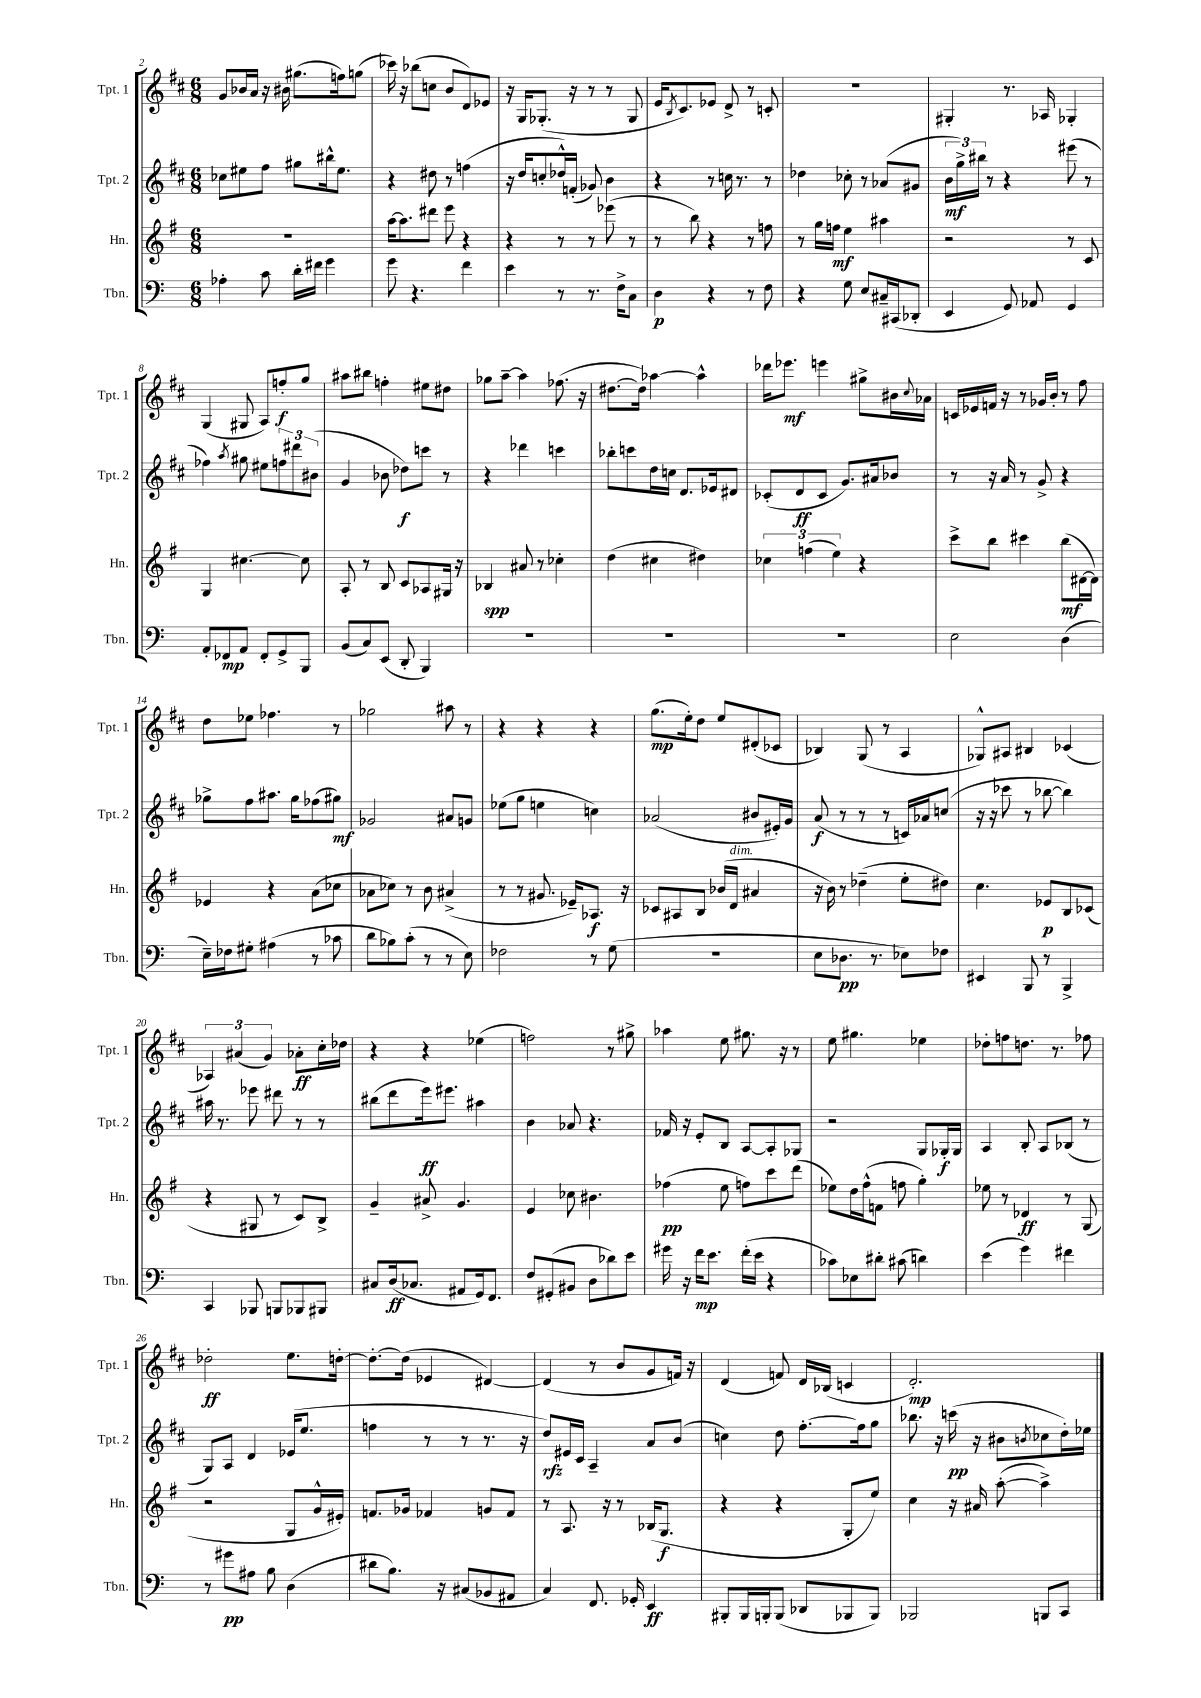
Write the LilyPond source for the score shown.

<<
\new StaffGroup <<
\new Staff = "s0" \with { instrumentName = "Tpt. 1" shortInstrumentName = "Tpt. 1" } {
    \clef treble \key d \major \numericTimeSignature \time 6/8
    g'8 bes'16 a'16 r16 bis'16 gis''8.( f''16) g''8( |
    ces'''16) r16 bes''8( c''8 b'8 d'8) ees'8 |
    r16 g16 ges8.-.( r16 r8 r8 ges8 |
    e'16 \acciaccatura { b8 } cis'8.) ees'8 d'8-> r8 c'8-. |
    R2. |
    gis4-. r8. aes16 ges4-. |
    g4( gis8 a8) f''8-.\f g''8 |
    ais''8 bis''8 f''4-. eis''8 dis''8 |
    ges''8 a''8~-- a''4 fes''8.( r16 |
    dis''8.~ dis''16) aes''4~ aes''4-^ |
    des'''16 ees'''8.\mf e'''4 gis''8-> bis'16 \appoggiatura { cis''8 } aes'16 |
    c'16 ees'16 f'16 r16 r8 ges'16 b'16-. r8 fis''8 |
    d''8 ees''8 fes''4. r8 |
    ges''2 ais''8 r8 |
    r4 r4 r4 |
    g''8.\mp( e''16-.) d''8 e''8 dis'8-.( ces'8 |
    bes4) g8( r8 a4 |
    ges8-^) ais8 bis4 ces'4( |
    \tuplet 3/2 { aes4) ais'4( g'4) } aes'8-.\ff cis''16-. des''16 |
    r4 r4 ees''4( |
    f''2) r8 gis''8-> |
    aes''4 e''8 gis''8. r16 r8 |
    e''8 gis''4. ees''4 |
    des''8-. f''8 d''8. r8. fes''8 |
    des''2-.\ff e''8. d''16~-. |
    d''8.~-. d''16( ees'4 dis'4~) |
    dis'4( r8 b'8 g'8 f'16) r16 |
    d'4( f'8) d'16 bes16( c'4 |
    d'2.-.\mp) \bar "|." |
}
\new Staff = "s1" \with { instrumentName = "Tpt. 2" shortInstrumentName = "Tpt. 2" } {
    \clef treble \key d \major \numericTimeSignature \time 6/8
    ces''8 eis''8 fis''8 gis''8 bis''16-^ eis''8. |
    r4 dis''8 r8 f''4( |
    r16 d''16 c''8-. des''16-^) f'16-.( ges'8) b'4 |
    r4 r8 c''16 r8. r8 |
    des''4 ces''8-. r8 aes'8( gis'8 |
    \tuplet 3/2 { b'16\mf g''16->) bis''16 } r8 r4 eis'''8( r8 |
    fes''4) \acciaccatura { a''8 } gis''8 eis''8 \tuplet 3/2 { f''8 dis'''8 bis'8( } |
    g'4 bes'8 des''8\f) c'''8 r8 |
    r4 des'''4 c'''4 |
    bes''8-. c'''8 d''16 c''16 d'8. ees'16 dis'8 |
    ces'8-.( d'8\ff ces'8 g'8.) ais'16 bes'8 |
    r8 r16 a'16 r8 g'8-> r4 |
    ges''8-> fis''8 ais''8. ges''16 fes''8( gis''8\mf) |
    ges'2 ais'8 g'8 |
    ees''8( g''8 e''4 c''4) |
    aes'2( bis'8 eis'16-.) g'16 |
    a'8\f( r8 r8 r8 c'16) aes'16 c''8( |
    r16 r16 ces'''8 r8 bes''8~ bes''4) |
    ais''16 r8. ees'''8 dis'''8 r8 r8 |
    bis''8( d'''8 e'''16\ff) eis'''8. ais''4 |
    b'4 aes'8 r4. |
    fes'16 r16 e'8-. b8 a8~ a8-. ges8 |
    r2 g8 ges16-.\f ges16 |
    a4 b8-. a8 bes8( r8 |
    g8) a8 d'4 ees'16( e''8. |
    f''4 r8 r8 r8. r16 |
    d''8\rfz) eis'16 cis'16 a4-- a'8 b'8( |
    c''4) d''8 fis''8.~-. fis''16 g''8 |
    bes''8. r16 c'''16\pp( r16 bis'8 \acciaccatura { b'8 } ces''8 d''16-.) ees''16 \bar "|." |
}
\new Staff = "s2" \with { instrumentName = "Hn." shortInstrumentName = "Hn." } {
    \clef treble \key g \major \numericTimeSignature \time 6/8
    R2. |
    a''16~ a''8. dis'''8 e'''8 r4 |
    r4 r8 r8 ees'''8( r8 |
    r8 b''8) r4 r8 f''8 |
    r8 g''16 f''16\mf e''4 ais''4 |
    r2 r8 c'8 |
    g4 cis''4.~ cis''8 |
    a8-. r8 b8 c'8 aes8 gis16 r16 |
    bes4\spp ais'8 r8 ces''4-. |
    d''4( cis''4 dis''4) |
    \tuplet 3/2 { ces''4 f''4( e''4) } r4 |
    c'''8-> b''8 cis'''4 b''8\mf( dis'16~ dis'16) |
    ees'4 r4 a'8( ces''8 |
    aes'8 ces''8) r8 b'8 ais'4->( |
    r8 r8 gis'8. ees'16--) aes8.\f r16 |
    ces'8 ais8 b8 bes'16( d'16^\markup { \italic "dim." } ais'4 |
    r16 b'16) r8 des''4--( e''8-. dis''8) |
    c''4. ees'8\p b8 ces'8( |
    r4 gis8 r8 c'8) b8-> |
    g'4-- ais'8-> g'4. |
    e'4 ces''8 bis'4. |
    fes''4\pp( e''8 f''8) c'''8 d'''8( |
    ees''8) d''16 fis''16-^( f'8 f''8 g''4-.) |
    ees''8 r8 des'4\ff r8 g8( |
    r2 g8 g'16-^ eis'16-.) |
    f'8. ges'16 fes'4 g'8 fes'8 |
    r8 a8. r16 r8 bes16( g8.\f |
    r4 r4 g8-. e''8) |
    c''4 r16 ais'16 a''8~-.( a''4->) \bar "|." |
}
\new Staff = "s3" \with { instrumentName = "Tbn." shortInstrumentName = "Tbn." } {
    \clef bass \key c \major \numericTimeSignature \time 6/8
    aes4-. c'8 d'16-. fis'16 g'4 |
    g'8 r4. f'4 |
    e'4 r8 r8. f16-> c8 |
    d4\p r4 r8 f8 |
    r4 g8 e8 cis16-- cis,16( des,8-. |
    e,4 g,8) aes,8 g,4 |
    a,8-. fes,8\mp a,8 fes,8-. g,8-> b,,8 |
    b,8( c8) e,8( d,8-. b,,4) |
    R2. |
    R2. |
    R2. |
    e2 d4( |
    e16--) fes16 gis8-. ais4( r8 ces'8 |
    d'8 bes8) c'8-.( r8 r8 e8) |
    fes2 r8 g8( |
    R2. |
    e8 des8.\pp r8. ees8) fes8 |
    eis,4 b,,8 r8 b,,4-> |
    c,4 bes,,8 b,,8 bes,,8 bis,,8 |
    cis8 d16\ff( ces8. ais,8 g,16) f,8. |
    f8 gis,8-.( bis,8 d8 des'8) e'8 |
    gis'16 r16 f'16\mp e'8. f'16-.( e'16 r4 |
    ces'8) ees8 dis'8-. cis'8( d'4) |
    e'4( g'4) fis'4 |
    r8 gis'8\pp ais8 b8 d4( |
    dis'8 b8.) r16 cis8( bes,8 ais,8 |
    c4) f,8. ges,16-. e,4\ff |
    bis,,8-. bis,,16 b,,16-. b,,8( des,8 bes,,8 bes,,8) |
    bes,,2 b,,8 c,8 \bar "|." |
}
>>
>>
\layout { \context { \Score currentBarNumber = #2 } }
